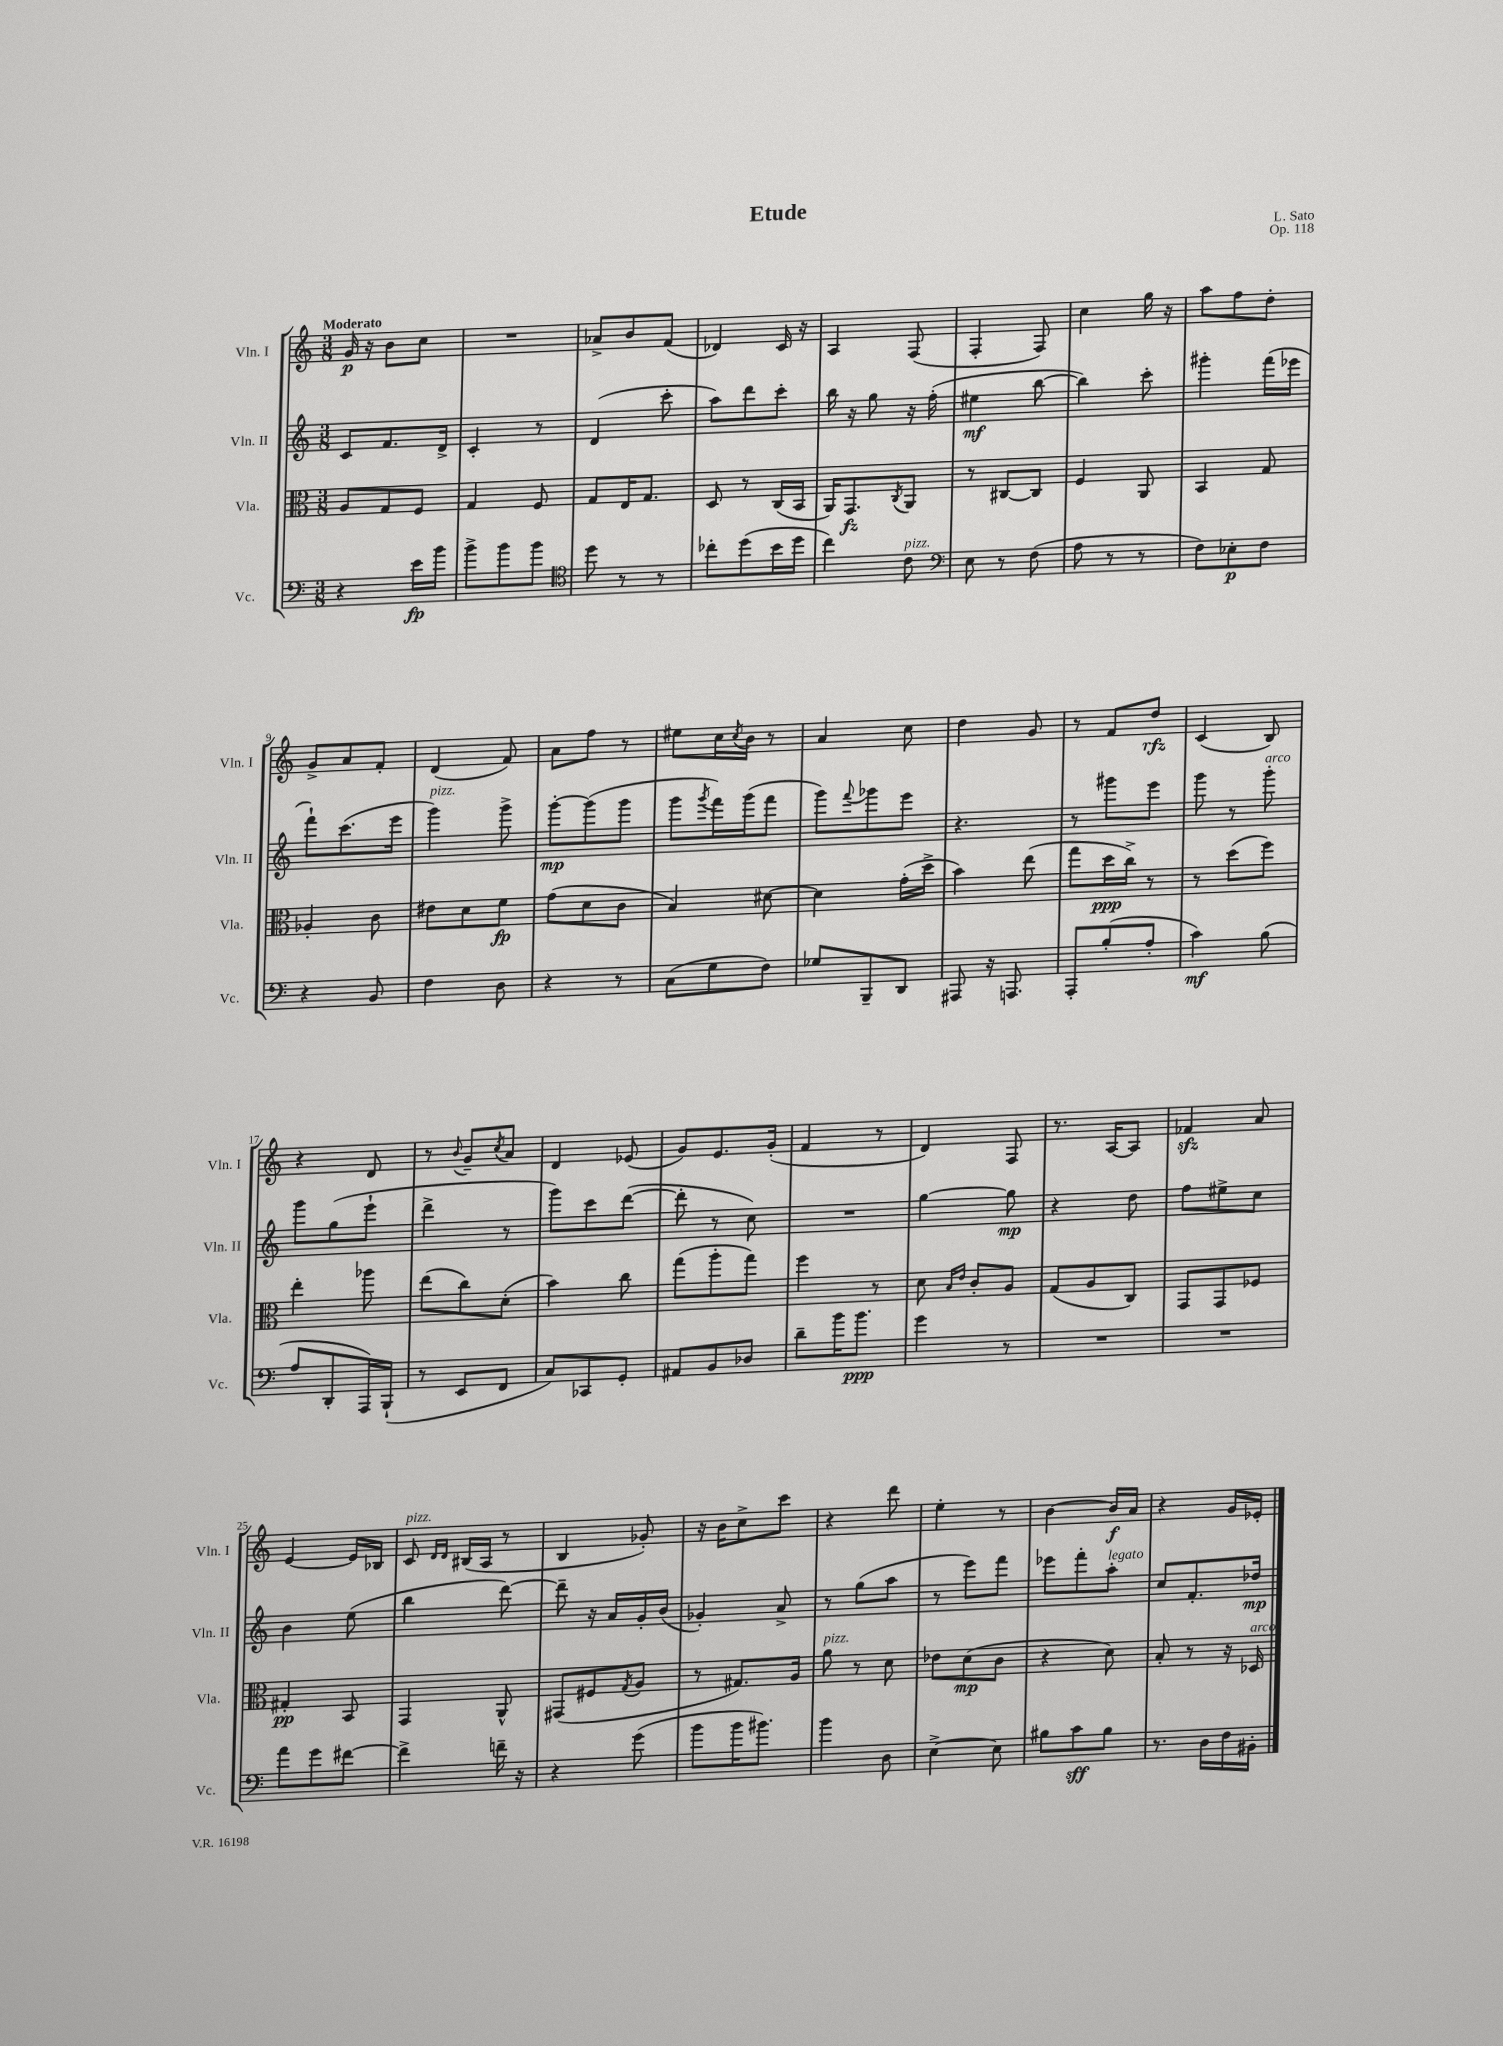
\header { title = "Etude" composer = "L. Sato" opus = "Op. 118" }
<<
\new StaffGroup <<
\new Staff = "s0" \with { instrumentName = "Vln. I" shortInstrumentName = "Vln. I" } {
    \clef treble \key c \major \numericTimeSignature \time 3/8 \tempo "Moderato"
    g'16\p r16 b'8 c''8 |
    R4. |
    aes'8-> b'8 f'8( |
    des'4) c'16 r16 |
    a4 f8( |
    f4-. f8) |
    c''4 g''16 r16 |
    a''8 f''8 d''8-. |
    g'8-> a'8 f'8-. |
    d'4( f'8) |
    a'8 f''8 r8 |
    eis''8 c''16 \acciaccatura { c''8 } b'16 r8 |
    a'4 c''8 |
    d''4 g'8 |
    r8 f'8 d''8\rfz |
    c'4( b8) |
    r4 d'8 |
    r8 \appoggiatura { b'8 } g'8-- \acciaccatura { c''8 } a'8 |
    d'4 ees'8( |
    g'8) e'8. g'16-.( |
    f'4 r8 |
    d'4) f8 |
    r8. a16~ a8 |
    fes'4\sfz a'8 |
    e'4~ e'16 bes16 |
    c'8^\markup { \italic "pizz." } \grace { d'16 d'16 } bis16( a16 r8 |
    b4 ges'8-.) |
    r16 b'16 c''8-> c'''8 |
    r4 d'''8 |
    e''4-. r8 |
    b'4~ b'16\f a'16 |
    r4 g'16 ees'16-. \bar "|." |
}
\new Staff = "s1" \with { instrumentName = "Vln. II" shortInstrumentName = "Vln. II" } {
    \clef treble \key c \major \numericTimeSignature \time 3/8
    c'8 f'8. d'16-> |
    c'4-. r8 |
    d'4( c'''8-. |
    a''8) d'''8 c'''8-. |
    b''16 r16 g''8 r16 f''16-.( |
    eis''4\mf b''8~ |
    b''4) c'''8-. |
    gis'''4-. f'''16( ees'''16 |
    f'''8-!) c'''8.( e'''16 |
    g'''4^\markup { \italic "pizz." }) g'''8-> |
    g'''8~-.\mp g'''8( g'''8 |
    g'''8 \acciaccatura { g'''8 } f'''16) g'''16( f'''8 |
    g'''8) \appoggiatura { f'''8 } ges'''8 e'''8 |
    r4. |
    r8 gis'''8 e'''8 |
    g'''8 r8 g'''8-.^\markup { \italic "arco" } |
    g'''8 g''8( e'''8-! |
    d'''4-> r8 |
    g'''8) c'''8 d'''8~( |
    d'''8-. r8 c''8) |
    R4. |
    g''4~ g''8\mp |
    r4 d''8 |
    f''8 eis''8-> c''8 |
    b'4 e''8( |
    b''4 d'''8~) |
    d'''8-- r16 a'16 g'16-. b'16( |
    ges'4-.) a'8-> |
    r8 g''8( a''8 |
    r8 e'''8) f'''8 |
    ees'''8 f'''8-. a''8-.^\markup { \italic "legato" } |
    c''8 f'8.-. des''16\mp \bar "|." |
}
\new Staff = "s2" \with { instrumentName = "Vla." shortInstrumentName = "Vla." } {
    \clef alto \key c \major \numericTimeSignature \time 3/8
    a8 g8 f8 |
    g4 f8 |
    g8 e16 g8. |
    d8 r8 c16( b,16 |
    a,16) g,8.\fz \acciaccatura { c8 } a,8 |
    r8 cis8~ cis8 |
    f4 a,8 |
    b,4 g8 |
    aes4-. c'8 |
    eis'8 d'8 f'8\fp |
    g'8( d'8 c'8 |
    b4) dis'8~ |
    dis'4 g'16-.( d''16-> |
    b'4) e''8( |
    g''8 d''16\ppp c''16->) r8 |
    r8 d''8( f''8) |
    e''4-. aes''8 |
    e''8( c''8) d'8-.( |
    b'4) c''8 |
    g''8( a''8-. g''8) |
    f''4 r8 |
    d'8 \grace { b16 e'16 } c'8-. a8 |
    g8( a8 c8) |
    g,8 g,8 fes8 |
    gis4-.\pp b,8 |
    g,4 a,8-^ |
    gis,8( fis8 \acciaccatura { g8 } a8 |
    r8 gis8.) a16 |
    a'8^\markup { \italic "pizz." } r8 d'8 |
    ees'8 d'8\mp( c'8 |
    r4 d'8) |
    b8-. r8 r16 des16^\markup { \italic "arco" } \bar "|." |
}
\new Staff = "s3" \with { instrumentName = "Vc." shortInstrumentName = "Vc." } {
    \clef bass \key c \major \numericTimeSignature \time 3/8
    r4 e'16\fp b'16 |
    b'8-> b'8 b'8 |
    \clef tenor d''8 r8 r8 |
    ces''8-. d''8( b'16 d''16 |
    c''4) c'8^\markup { \italic "pizz." } |
    \clef bass e8 r8 f8( |
    a8 r8 r8 |
    f8) ees8-.\p f8 |
    r4 b,8 |
    f4 d8 |
    r4 r8 |
    c8( g8 f8) |
    ges8 b,,8-- d,8 |
    ais,,8 r16 a,,8. |
    a,,8-. b8-.( a8-. |
    c'4\mf) b8( |
    a8 d,8-. a,,16) b,,16-!( |
    r8 e,8 f,8 |
    c8) ces,8 g,8-. |
    ais,8 b,8 des8 |
    d'8-- b'16 b'8.\ppp |
    g'4 r8 |
    R4. |
    R4. |
    a'8 g'8 fis'8~ |
    fis'4-> f'16-- r16 |
    r4 g'8( |
    b'8 b'16 bis'8.) |
    b'4 d8 |
    e4~-> e8 |
    bis8 c'8\sff bis8 |
    r8. d16 f16 bis,16-. \bar "|." |
}
>>
>>
